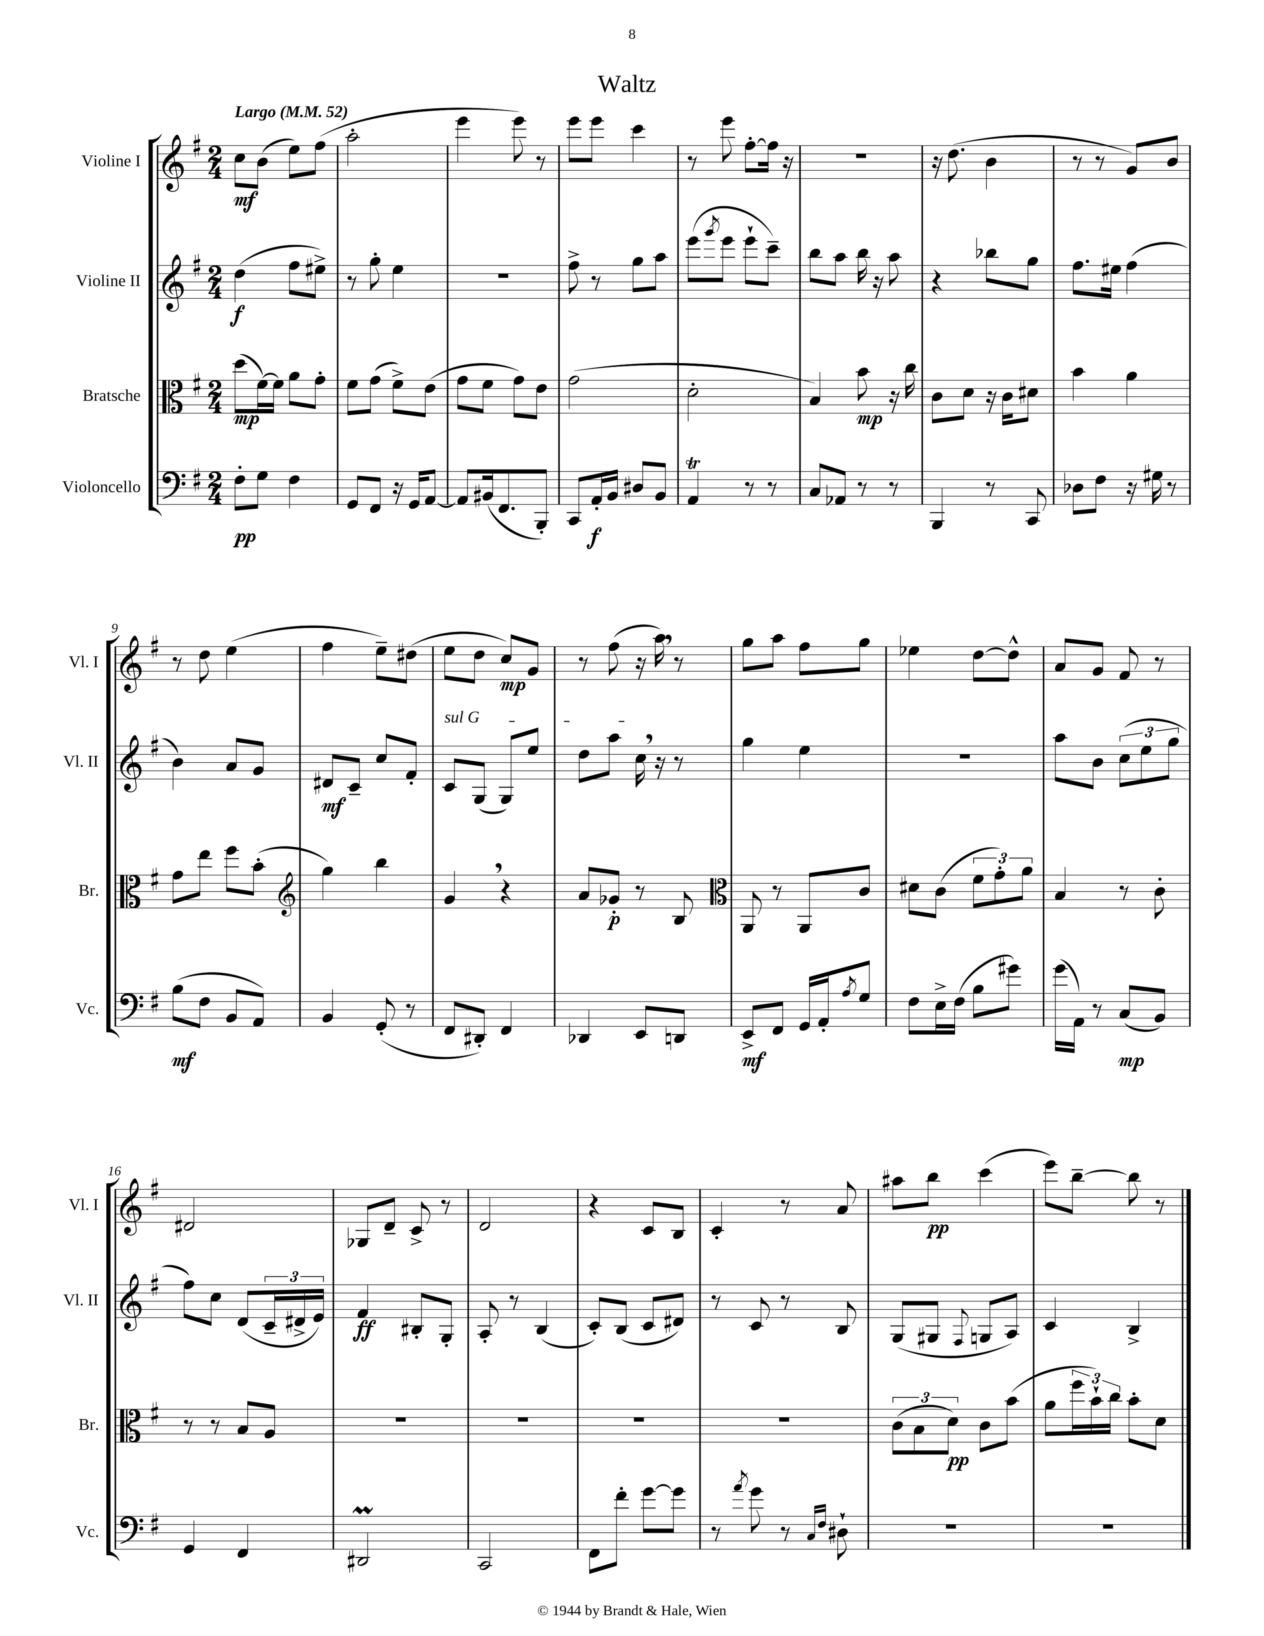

**kern	**kern	**kern	**kern
*staff4	*staff3	*staff2	*staff1
*clefF4	*clefC3	*clefG2	*clefG2
*k[f#]	*k[f#]	*k[f#]	*k[f#]
*M2/4	*M2/4	*M2/4	*M2/4
*MM52	*MM52	*MM52	*MM52
8F#'	(8dd	(4dd	8cc
8G	[16f#)	.	(8b
.	16f#]	.	.
4F#	8a	8ff#	8ee)
.	8g'	8ee#^)	(8ff#
=	=	=	=
8GG	8f#	8r	2aa'
8FF#	(8g	8gg'	.
16r	8f#^)	4ee	.
16GG	.	.	.
[8AA	(8e	.	.
=	=	=	=
8AA]	8g	2r	4eee
(16BB#	8f#	.	.
8.FF#	.	.	.
.	8g)	.	8eee)
8BBB')	8e	.	8r
=	=	=	=
8CC	(2g	8ff#^	8eee
16AA'	.	8r	8eee
16BB	.	.	.
8D#	.	8gg	4ccc
8BB	.	8aa	.
=	=	=	=
4AA	2d'	(8eee	8r
.	.	8qggg	.
.	.	8eee	8eee
8r	.	8eee`	[8ff#'
8r	.	8ccc~)	16ff#]
.	.	.	16r
=	=	=	=
8C	4B)	8bb	2r
8AA-	.	8aa	.
8r	8b	16bb	.
.	.	16r	.
8r	16r	8aa	.
.	16cc	.	.
=	=	=	=
4BBB	8c	4r	16r
.	.	.	(8.dd
.	8d	.	.
8r	16r	8bb-	4b
.	16c	.	.
8CC	8d#	8gg	.
=	=	=	=
8D-	4b	8.ff#	8r
8F#	.	.	8r
.	.	16ee#	.
16r	4a	(4ff#	8g)
16G#	.	.	.
8r	.	.	8b
=	=	=	=
(8B	8g	4b)	8r
8F#	8ee	.	8dd
8BB	8ff#	8a	(4ee
8AA)	(8b'	8g	.
=	=	=	=
*	*clefG2	*	*
4BB	4gg)	8d#	4ff#
.	.	8c~	.
(8GG'	4bb	8cc	8ee~)
8r	.	8f#'	(8dd#
=	=	=	=
8FF#	4g	8c	8ee
8DD#')	.	(8G	8dd
4FF#	4r	8G)	8cc)
.	.	8ee	8g
=	=	=	=
4DD-	8a	8dd	8r
.	8g-'	8aa	(8ff#
8EE	8r	16cc	16r
.	.	16r	16aa)
8DD	8B	8r	8r
=	=	=	=
*	*clefC3	*	*
8EE^	8AA	4gg	8gg
8FF#	8r	.	8aa
16GG	8AA	4ee	8ff#
16AA'	.	.	.
8qA	.	.	.
8G	8c	.	8gg
=	=	=	=
8F#	8d#	2r	4ee-
16E^	(8c	.	.
(16F#	.	.	.
8B	12f#	.	[8dd
.	12g')	.	.
8g#)	.	.	8dd^^]
.	12a	.	.
=	=	=	=
(16g	4B	8aa	8a
16AA)	.	.	.
8r	.	8b	8g
(8C	8r	(12cc	8f#
.	.	12ee	.
8BB)	8c'	.	8r
.	.	12gg	.
=	=	=	=
4GG	8r	8ff#)	2d#
.	8r	8cc	.
4FF#	8B	(8d	.
.	8A	24c~	.
.	.	24d#^	.
.	.	24e)	.
=	=	=	=
2DD#	2r	4f#	8G-
.	.	.	8d~
.	.	8B#'	8c^
.	.	8G'	8r
=	=	=	=
2CC	2r	8A'	2d
.	.	8r	.
.	.	(4B	.
=	=	=	=
8FF#	2r	8c')	4r
8f#'	.	(8B	.
[8g	.	8c	8c
8g]	.	8d#)	8B
=	=	=	=
8r	2r	8r	4c'
8qa	.	.	.
8g	.	8c	.
8r	.	8r	8r
16qqC	.	.	.
16qqF#	.	.	.
8D#`	.	8B	8a
=	=	=	=
2r	(12c	(8G	8aa#
.	12B	.	.
.	.	8G#	8bb
.	12d)	.	.
.	.	8qqF#	.
.	8c	8G	(4ccc
.	(8b	8A)	.
=	=	=	=
2r	8a	4c	8eee)
.	24ff#	.	[8bb~
.	24b`)	.	.
.	24cc	.	.
.	8b'	4B^	8bb]
.	8d	.	8r
==	==	==	==
*-	*-	*-	*-
